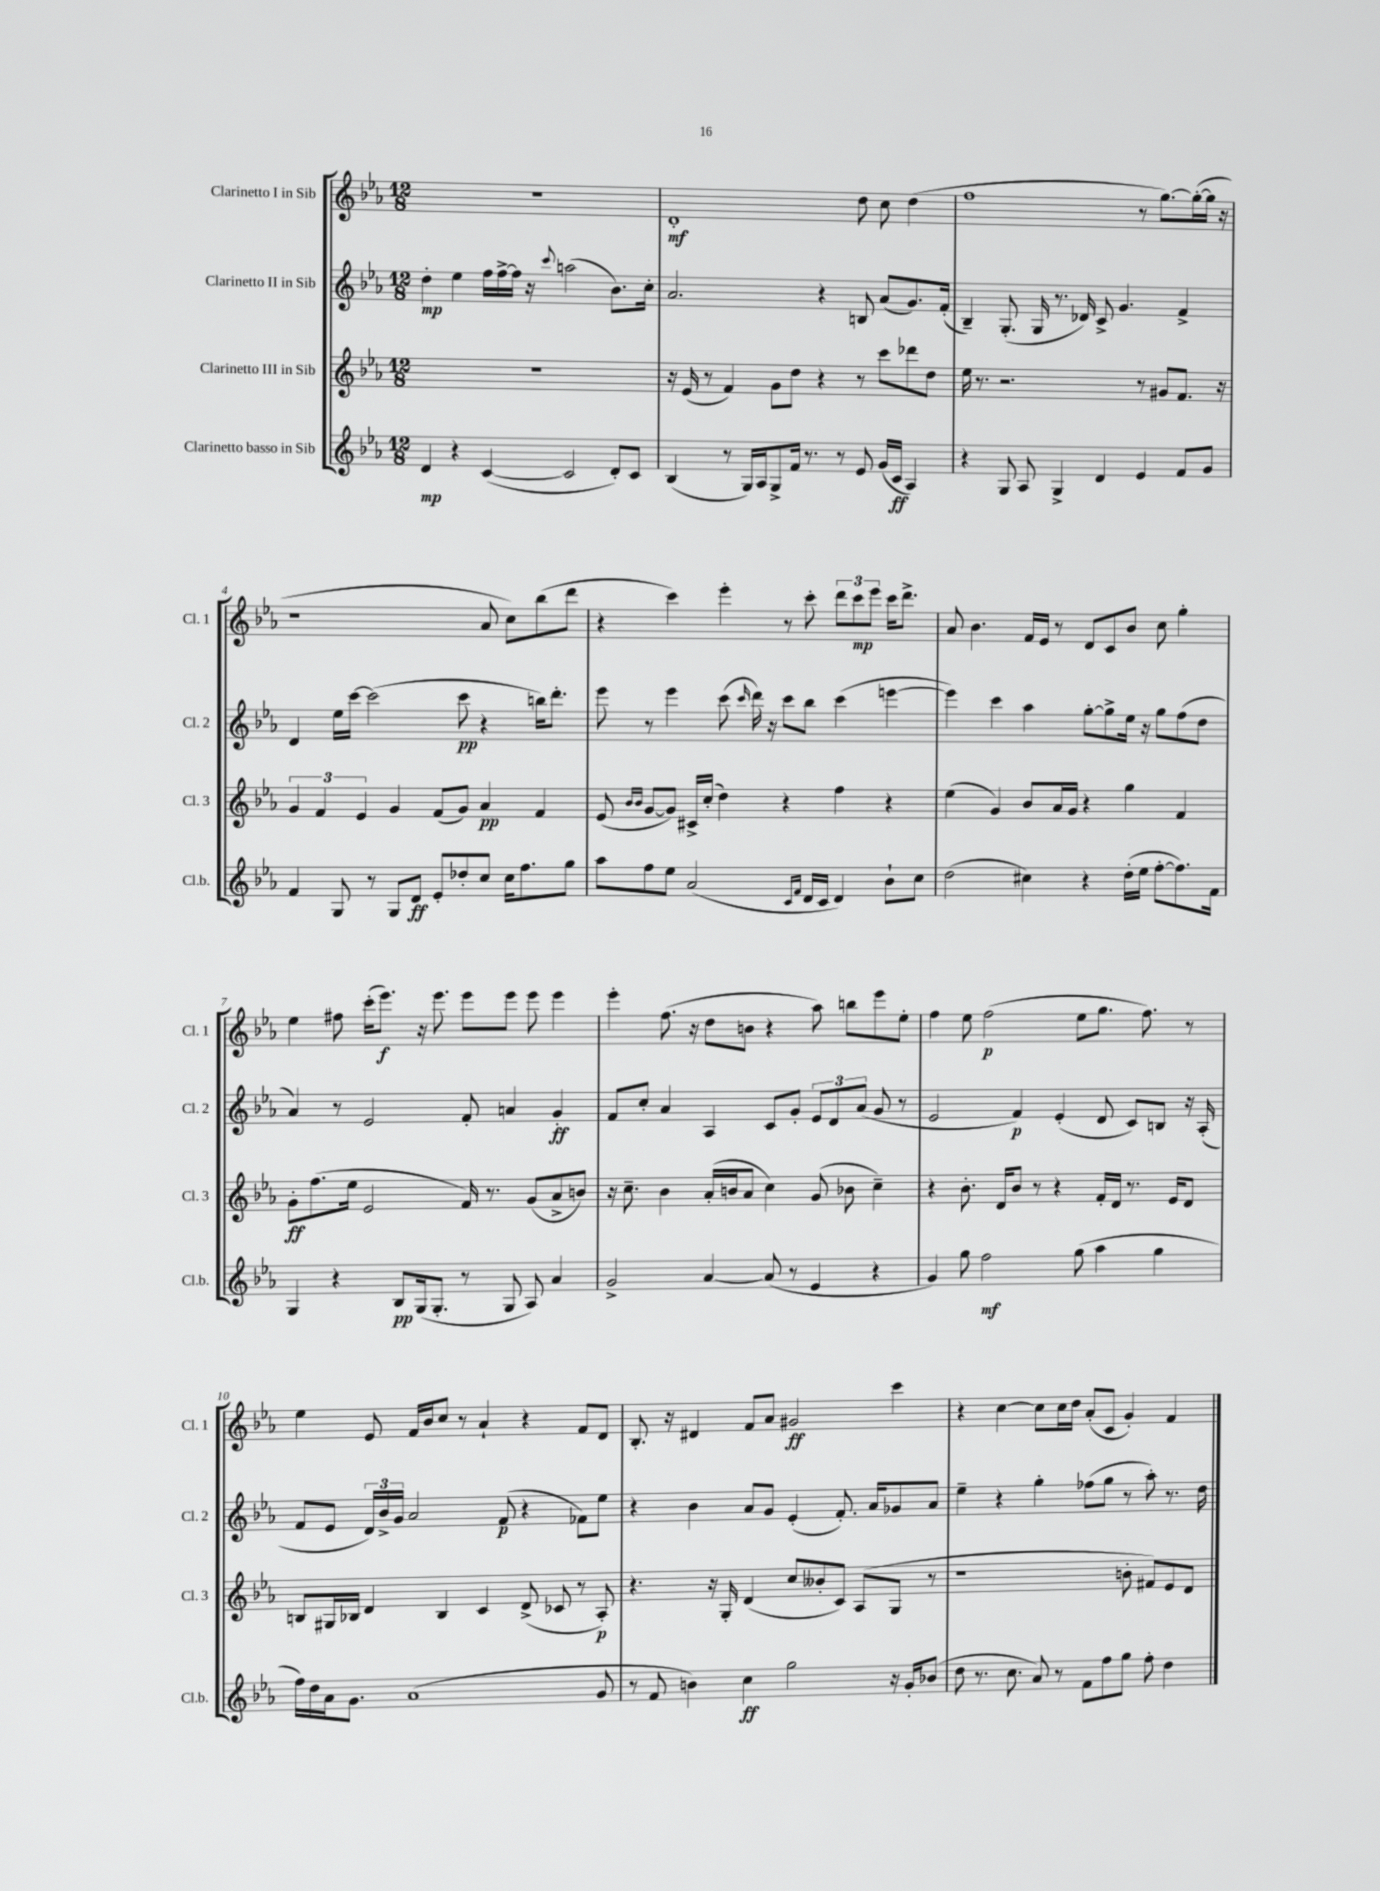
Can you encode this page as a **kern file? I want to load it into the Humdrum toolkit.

**kern	**kern	**kern	**kern
*staff4	*staff3	*staff2	*staff1
*clefG2	*clefG2	*clefG2	*clefG2
*k[b-e-a-]	*k[b-e-a-]	*k[b-e-a-]	*k[b-e-a-]
*M12/8	*M12/8	*M12/8	*M12/8
4d/	1.r	4dd'\	1.r
4r	.	4ee-\	.
([4c/	.	16ff\LL	.
.	.	[16ff^\	.
.	.	16ff\]JJ	.
.	.	16r	.
.	.	8qqccc/	.
2c/]	.	(2aa\	.
8d'/L)	.	8.b-\L)	.
8c/J	.	.	.
.	.	16cc'\Jk	.
=	=	=	=
(4B-/	16r	2.a-/	1d'
.	(16e-/	.	.
.	8r	.	.
8r	4f/)	.	.
16G/LL)	.	.	.
16A-/J	.	.	.
8G^/	8g\L	.	.
16f/Jk	8dd\J	.	.
8.r	.	.	.
.	4r	4r	.
8r	.	.	.
8e-/	8r	8B/	8dd\
(16g/LL	8ccc\L	(8a-/L	8cc\
16c/JJ	.	.	.
4A-/)	8ddd-\	8.g/)	(4dd\
.	8dd\J	.	.
.	.	(16f'/Jk	.
=	=	=	=
4r	16ee-\	4B-~/)	1ff
.	8.r	.	.
8G/	2.r	(8.G'/	.
8A-/	.	.	.
.	.	16G/	.
4G^/	.	8.r	.
.	.	16d-/)	.
4d/	.	8c^/	.
.	.	4.g/	.
4e-/	8r	.	8r
.	8g#/L	.	[8.gg\L)
8f/L	8.f/J	4f^/	.
.	.	.	(16gg'\_L
8g/J	.	.	16gg\]JJ
.	16r	.	16r
=	=	=	=
4f/	6g/	4d/	1r
.	6f/	.	.
8G/	.	16ee-\LL	.
.	.	[16ccc\JJ	.
.	6e-/	.	.
8r	.	(2ccc\]	.
8G/L	4g/	.	.
8d/J	.	.	.
8e-'/L	(8f/L	.	.
8dd-'/	8g/J)	8ccc\	.
8cc/J	4a-/	4r	8a-/
16cc\LK	.	.	8cc\L)
8.ff\	.	.	.
.	4f/	16bb\LK)	(8bb-\
.	.	8.ddd'\J	.
8gg\J	.	.	8ddd\J
=	=	=	=
8aa-\L	(8e-/	8eee-\	4r
.	16qqb-/LL	.	.
.	16qqb-/JJ	.	.
8ff\	[8g/L	8r	.
8ee-\J	8g/]J)	4eee-\	4ccc\)
(2a-/	16c#^/LL	.	.
.	(16cc'/JJ	.	.
.	4dd\)	(8ccc\	4eee-'\
.	.	16qqccc/	.
.	.	16ddd\)	.
.	.	16r	.
.	4r	8ccc\L	8r
16qqc/LL	.	.	.
16qqf/JJ	.	.	.
16d/LL	.	8bb-\J	8ccc'\
16c/JJ	.	.	.
4d/)	4ff\	(4ccc\	12ddd\L
.	.	.	12ccc\
.	.	.	12eee-\J
8b-`\L	4r	[4eee\	16ccc\LK
.	.	.	8.ddd^\J
8cc\J	.	.	.
=	=	=	=
(2dd\	(4ee-\	4eee\])	8a-/
.	.	.	4.b-\
.	4g/)	4ccc\	.
4cc#\)	8b-/L	4aa-\	16f/LL
.	.	.	16e-/JJ
.	16a-/L	.	8r
.	16g/JJ	.	.
4r	4r	[8gg'\L	8d/L
.	.	8gg^\]	8c/
(16dd'\LL	4gg\	16ee-\Jk	8b-/J
16ee-\JJ	.	16r	.
[8ff'\L	.	8gg\L	8cc\
8.ff\])	4f/	(8ff\	4gg'\
.	.	8dd\J	.
16f\Jk	.	.	.
=	=	=	=
4G/	8g'\L	4a-/)	4ee-\
.	(8.ff\	.	.
4r	.	8r	8ff#\
.	16ee-\Jk	.	.
.	2e-/	2e-/	(16ccc'\LK
.	.	.	8.eee-\J)
8B-/L	.	.	.
(16G/k	.	.	16r
8.G'/J	.	.	8.eee-\
8r	16f/)	8f'/	8eee-\L
.	8.r	.	.
8G/	.	4a/	8eee-\J
8A-/)	(8g/L	.	8eee-\
4a-/	8a-^/	4g'/	4eee-\
.	8b/J)	.	.
=	=	=	=
2g^/	16r	8f/L	4eee-'\
.	8.cc~\	.	.
.	.	8cc'/J	.
.	4b-\	4a-/	(8.ff\
.	.	.	16r
[4a-/	(16a-'/LL	4A-/	8dd\L
.	16b/J	.	.
.	8a-/J	.	8b\J
(8a-/]	4cc\)	8c/L	4r
8r	.	8g'/J	.
4e-/	(8g/	12e-/L	8aa-\)
.	.	12d/	.
.	8b-\	.	8bb\L
.	.	(12a-/J	.
4r	4cc~\)	8g/	8eee-\
.	.	8r	8ee-'\J
=	=	=	=
4g/)	4r	2e-/	4ff\
8gg\	8.b-'\	.	8ee-\
2ff\	.	.	(2ff\
.	16d/LK	.	.
.	8b-/J	4f/)	.
.	8r	.	.
.	4r	(4e-'/	.
(8gg\	.	.	8ee-\L
4aa-\	16f'/LL	8d/	8.gg\J
.	16d/JJ	.	.
.	8.r	8c/L)	.
.	.	.	8.ff\)
4gg\	.	8B/J	.
.	16e-/LK	.	.
.	8d/J	16r	8r
.	.	(16A-'/	.
=	=	=	=
16ff\LL)	8B/L	8f/L	4ee-\
16dd\	.	.	.
16a-\J	16G#/L	8e-/J	.
8.g\J	16B-/JJ	.	.
.	4d/	24d/LL)	8e-/
.	.	24b-^/	.
.	.	24g/JJ	.
(1a-	.	2a-/	16f/LL
.	.	.	16b-/J
.	4B-/	.	8cc/J
.	.	.	8r
.	4c/	.	4a-`/
.	.	(8f/	.
.	(8d^/	4r	4r
.	8c-/	.	.
.	8r	8f-\L)	8f/L
8g/	8A-'/)	8ee-\J	8d/J
=	=	=	=
8r	4.r	4r	8.B-'/
8f/	.	.	.
.	.	.	16r
4b\)	.	4b-\	4d#/
.	16r	.	.
.	16G'/	.	.
4cc\	(4d/	8a-/L	8f/L
.	.	8g/J	8a-/J
2gg\	8cc/L	(4e-'/	2g#/
.	8b--'/	.	.
.	8c/J)	8.f'/)	.
.	(8A-/L	.	.
.	.	16a-/LK	.
16r	8G/J	8g-/	4ccc\
16g'/LK	.	.	.
(8b-/J	8r	8a-/J	.
=	=	=	=
8dd\	1r	4ee-~\	4r
8.r	.	.	.
.	.	4r	[4cc\
8.cc\	.	.	.
8a-/)	.	4gg'\	8cc\]L
8r	.	.	16cc\L
.	.	.	16dd\JJ
8f\L	.	(8ff-\L	(8a-'/L
8ff\	.	8gg\J	8c/J
8gg\J	8b'\	8r	4g'/)
8ff'\	8f#/L)	8aa-'\)	.
4dd\	8e-/	8.r	4f/
.	8d/J	.	.
.	.	16dd\	.
==	==	==	==
*-	*-	*-	*-
